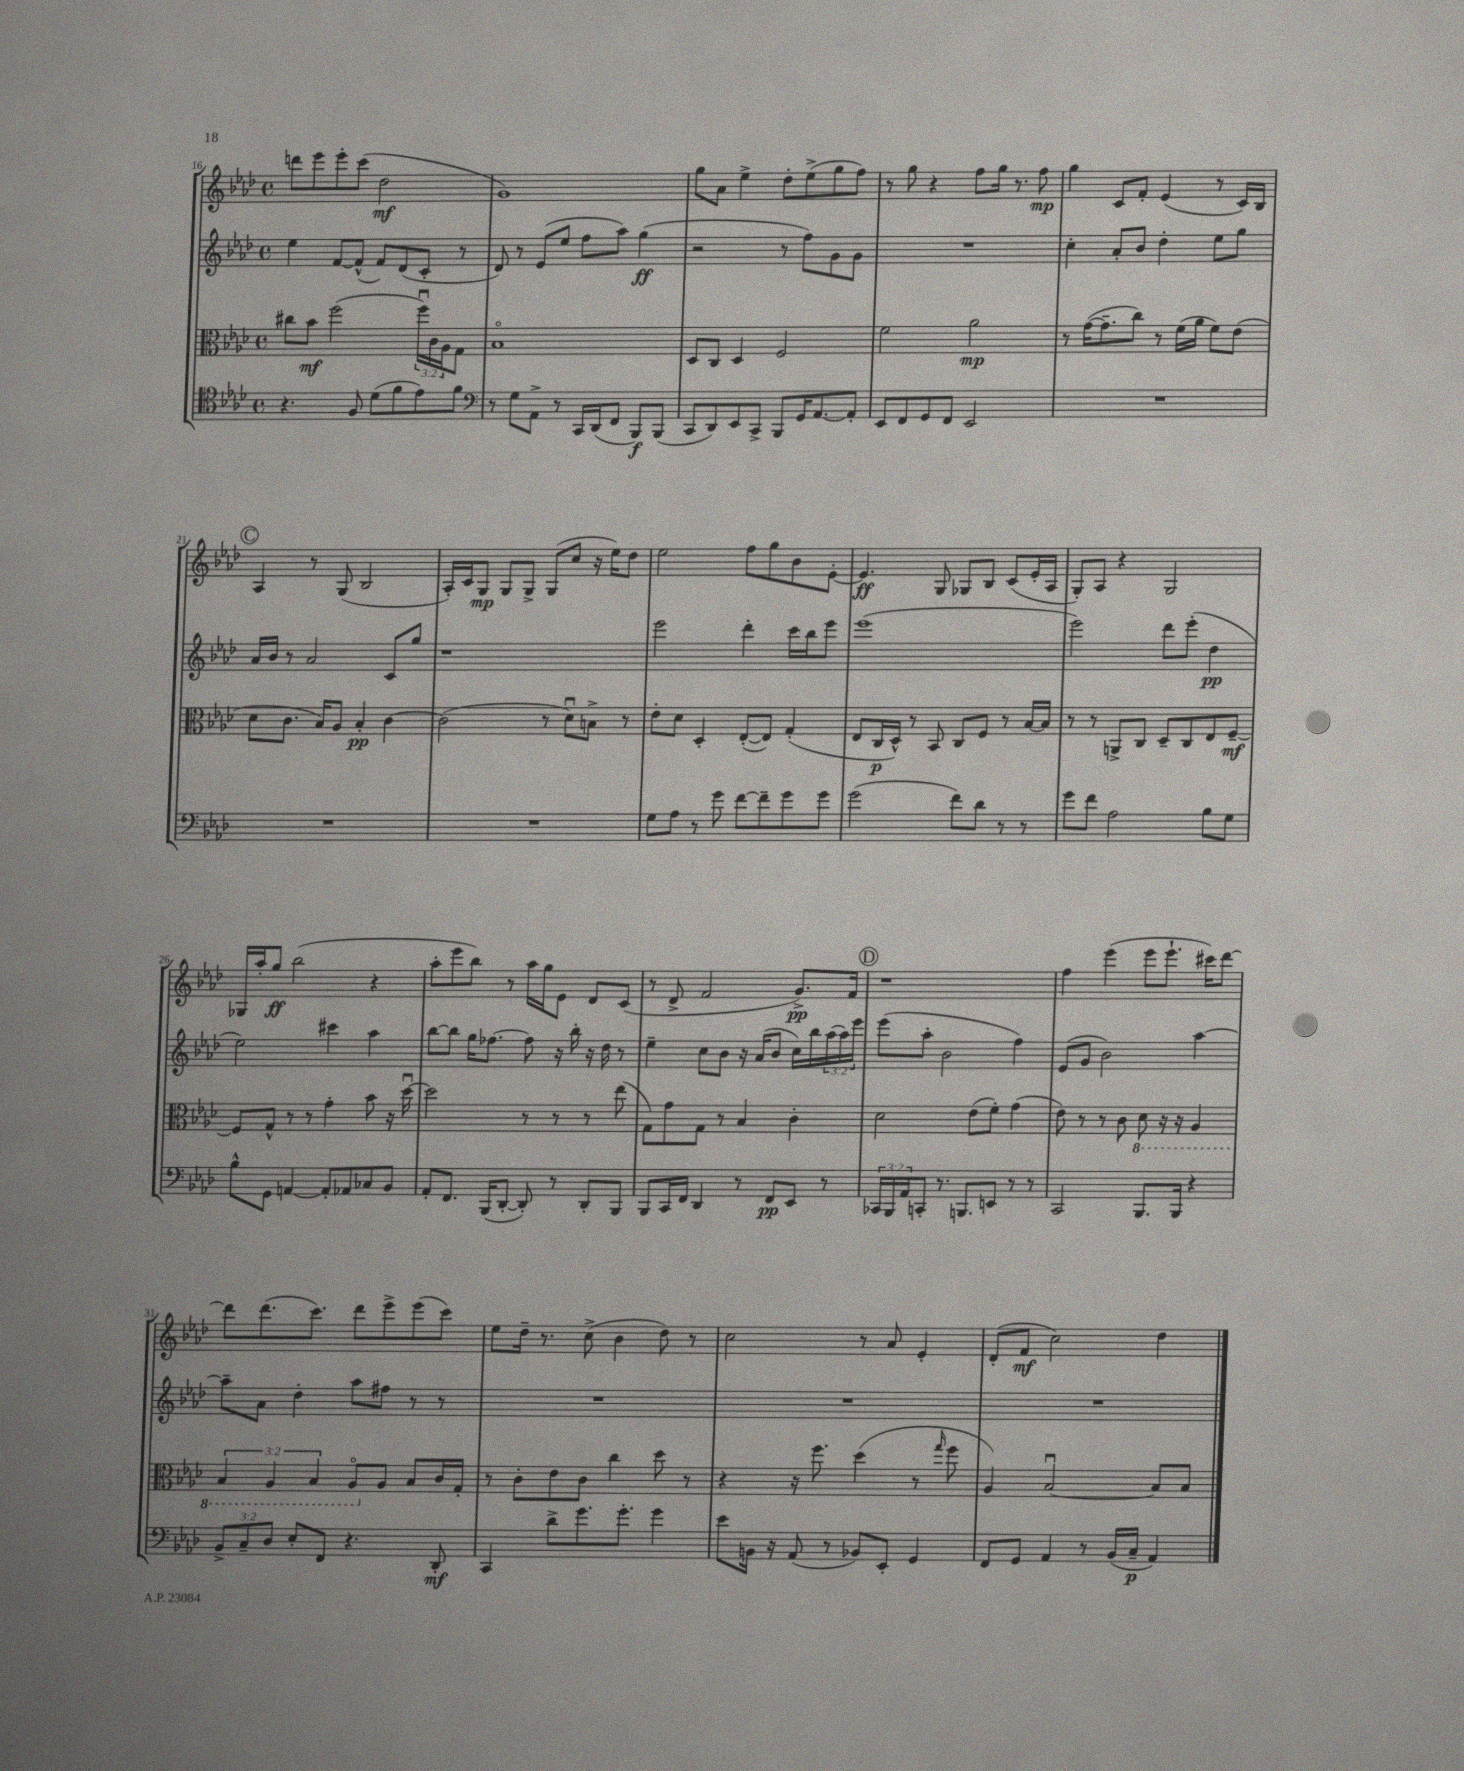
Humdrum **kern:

**kern	**kern	**kern	**kern
*staff4	*staff3	*staff2	*staff1
*clefC4	*clefC3	*clefG2	*clefG2
*k[b-e-a-d-]	*k[b-e-a-d-]	*k[b-e-a-d-]	*k[b-e-a-d-]
*M4/4	*M4/4	*M4/4	*M4/4
*met(c)	*met(c)	*met(c)	*met(c)
4.r	8cc#	4ee-	8ddd
.	8b-	.	8eee-
.	(2ff	[8f	8eee-'
8F	.	(8f^^]	(8ccc
(8d-	.	8f)	2dd-
8f	.	(8d-	.
8e-)	24ffu)	8c'	.
.	24c	.	.
.	24A-	.	.
8f	8G	8r	.
=	=	=	=
*clefF4	*	*	*
8r	1B-o	8d-)	1g)
8G	.	8r	.
8AA-^	.	(8e-	.
8r	.	8ee-	.
16CC	.	8ff	.
(16DD-	.	.	.
8FF	.	8aa-)	.
8BBB-)	.	(4gg	.
(8BBB-	.	.	.
=	=	=	=
8CC	8D-	2r	8gg
8DD-)	8C	.	8a-
8EE-	4D-	.	4ee-^
8CC^	.	.	.
8BBB-	2F	8r	8dd-'
16GG	.	8ff)	(8ee-^
[8.AA-	.	.	.
.	.	8g	8gg
8AA-']	.	8g	8ff)
=	=	=	=
8EE-	2f	1r	8r
8FF	.	.	8gg
8GG	.	.	4r
8FF	.	.	.
2EE-	2a-	.	8ff
.	.	.	16gg
.	.	.	8.r
.	.	.	8ff
=	=	=	=
1r	8r	4cc'	4gg
.	([16g	.	.
.	8.g~]	.	.
.	.	8a-'	8c
.	8cc)	8b-	8f'
.	8r	4dd-'	(4e-
.	(16f	.	.
.	16a-	.	.
.	8f)	8ee-	8r
.	(8e-	8gg	16c)
.	.	.	16B-
=	=	=	=
1r	8d-	16a-	4A-
.	.	16b-	.
.	8.c	8r	.
.	.	2a-	8r
.	16B-)	.	.
.	8A-	.	(8G
.	4B-'	.	2B-
.	[4c	8c	.
.	.	8gg	.
=	=	=	=
1r	(2c]	1r	16A-')
.	.	.	16c
.	.	.	8G
.	.	.	8G
.	.	.	8G^
.	8r	.	(8G
.	8d-u)	.	8cc
.	8B^	.	16r
.	.	.	16ee-)
.	8r	.	8dd-
=	=	=	=
8G	8e-'	2eee-	2ee-
8A-	8d-	.	.
8r	4D-'	.	.
8g	.	.	.
[8f	([8E-'	4ddd-'	8ff
8f~]	8E-])	.	8gg
8g	(4G'	16ccc	8b-
.	.	16bb-	.
8g	.	8eee-	[8e-'
=	=	=	=
(2g	8E-	(1eee-	4.e-]
.	16C	.	.
.	16D-^^)	.	.
.	8r	.	.
.	8BB-	.	8G
8f)	8C	.	8G-
8d-	8F	.	8B-
8r	8r	.	(8c
8r	[16B-	.	16e-'
.	16B-]	.	16A-
=	=	=	=
8g	8r	2eee-)	8G')
8f	8r	.	8A-
2A-	8AA^	.	4r
.	8C	.	.
.	8D-~	8ddd-	2G
.	8C	(8eee-'	.
8B-	8E-	4dd-	.
8G	[8F~	.	.
=	=	=	=
8B-^^	8F]	2ee-)	16G-
.	.	.	16aa-'
8GG	8G^^	.	8gg
[4AA	8r	.	(2bb-
.	8r	.	.
8AA']	4g'	4ccc#	.
8AA-	.	.	.
8C-	8b-	4aa-	4r
8BB-	16r	.	.
.	[16dd-u	.	.
=	=	=	=
8AA-'	2dd-]	[8bb-	8aa-'
8.FF	.	8bb-]	8eee-
.	.	16gg	8bb-)
(16BBB-	.	[8.ff-	.
[8DD-'	.	.	8r
8DD-'])	8r	8ff-]	16aa-
.	.	.	16gg
8r	8r	16r	8e-
.	.	16bb-'	.
8DD-'	8r	16r	8d-
.	.	16dd-	.
8BBB-	(8ee-	8r	(8c
=	=	=	=
8BBB-	8G)	4ee-~	8r
16CC	8g	.	8d-^
16FF	.	.	.
4DD-	8G	8cc	2f
.	8r	8b-	.
8r	4B-	16r	.
.	.	(16a-	.
8FF	.	8b-	.
8EE-	4c'	16cc)	8.g^)
.	.	16bb-	.
8r	.	(24aa-	.
.	.	24aa-)	.
.	.	.	16f
.	.	24eee-	.
=	=	=	=
24CC-	2d-	(8eee-	1r
24BBB-	.	.	.
24AA-	.	.	.
8CC'	.	8aa-'	.
8.r	.	2b-	.
8.BBB	.	.	.
.	(8e-	.	.
8EE	8f')	.	.
8r	(4g	4ff)	.
8r	.	.	.
=	=	=	=
2CC	8e-)	(8e-	4ff
.	8r	8g	.
.	8r	2b-)	(4eee-
.	8c	.	.
8.BBB-	8D-	.	8eee-
.	16r	.	8.eee-`
16BBB-	16r	.	.
4r	4AA-	[4aa-	.
.	.	.	16ccc#)
.	.	.	[8ddd-
=	=	=	=
12BB-^	6BB-	8aa-~]	8ddd-]
12C~	.	.	.
.	.	8a-	(8.ddd-
12D-	6AA-	.	.
8E-'	.	4dd-'	.
.	.	.	8.ccc)
.	6BB-	.	.
8FF	.	.	.
4.r	8AA-o	8aa-	8ddd-
.	8A-	8ff#	8eee-^
.	8B-	8r	(8eee-
8DD-'	16c	8r	8ccc)
.	16G'	.	.
=	=	=	=
4CC	8r	1r	8ee-
.	8c'	.	16dd-~
.	.	.	8.r
8d-^	8e-	.	.
8.g	8c	.	(8cc^
.	4cc	.	4b-
8.g'	.	.	.
4g	8dd-	.	8dd-)
.	8r	.	8r
=	=	=	=
8e-	4r	1r	2cc
16BB	.	.	.
16r	.	.	.
(8AA-	16r	.	.
.	8.ff	.	.
8r	.	.	.
8BB-)	(4dd-	.	8r
8EE-'	.	.	8a-
4GG	8r	.	4e-'
.	16qqgg	.	.
.	8ff	.	.
=	=	=	=
8FF	4A-)	1r	(8d-'
8GG	.	.	8f
4AA-	[2B-u	.	2cc)
8r	.	.	.
(16BB-	.	.	.
16C~	.	.	.
4AA-)	8B-]	.	4dd-
.	8B-	.	.
==	==	==	==
*-	*-	*-	*-
